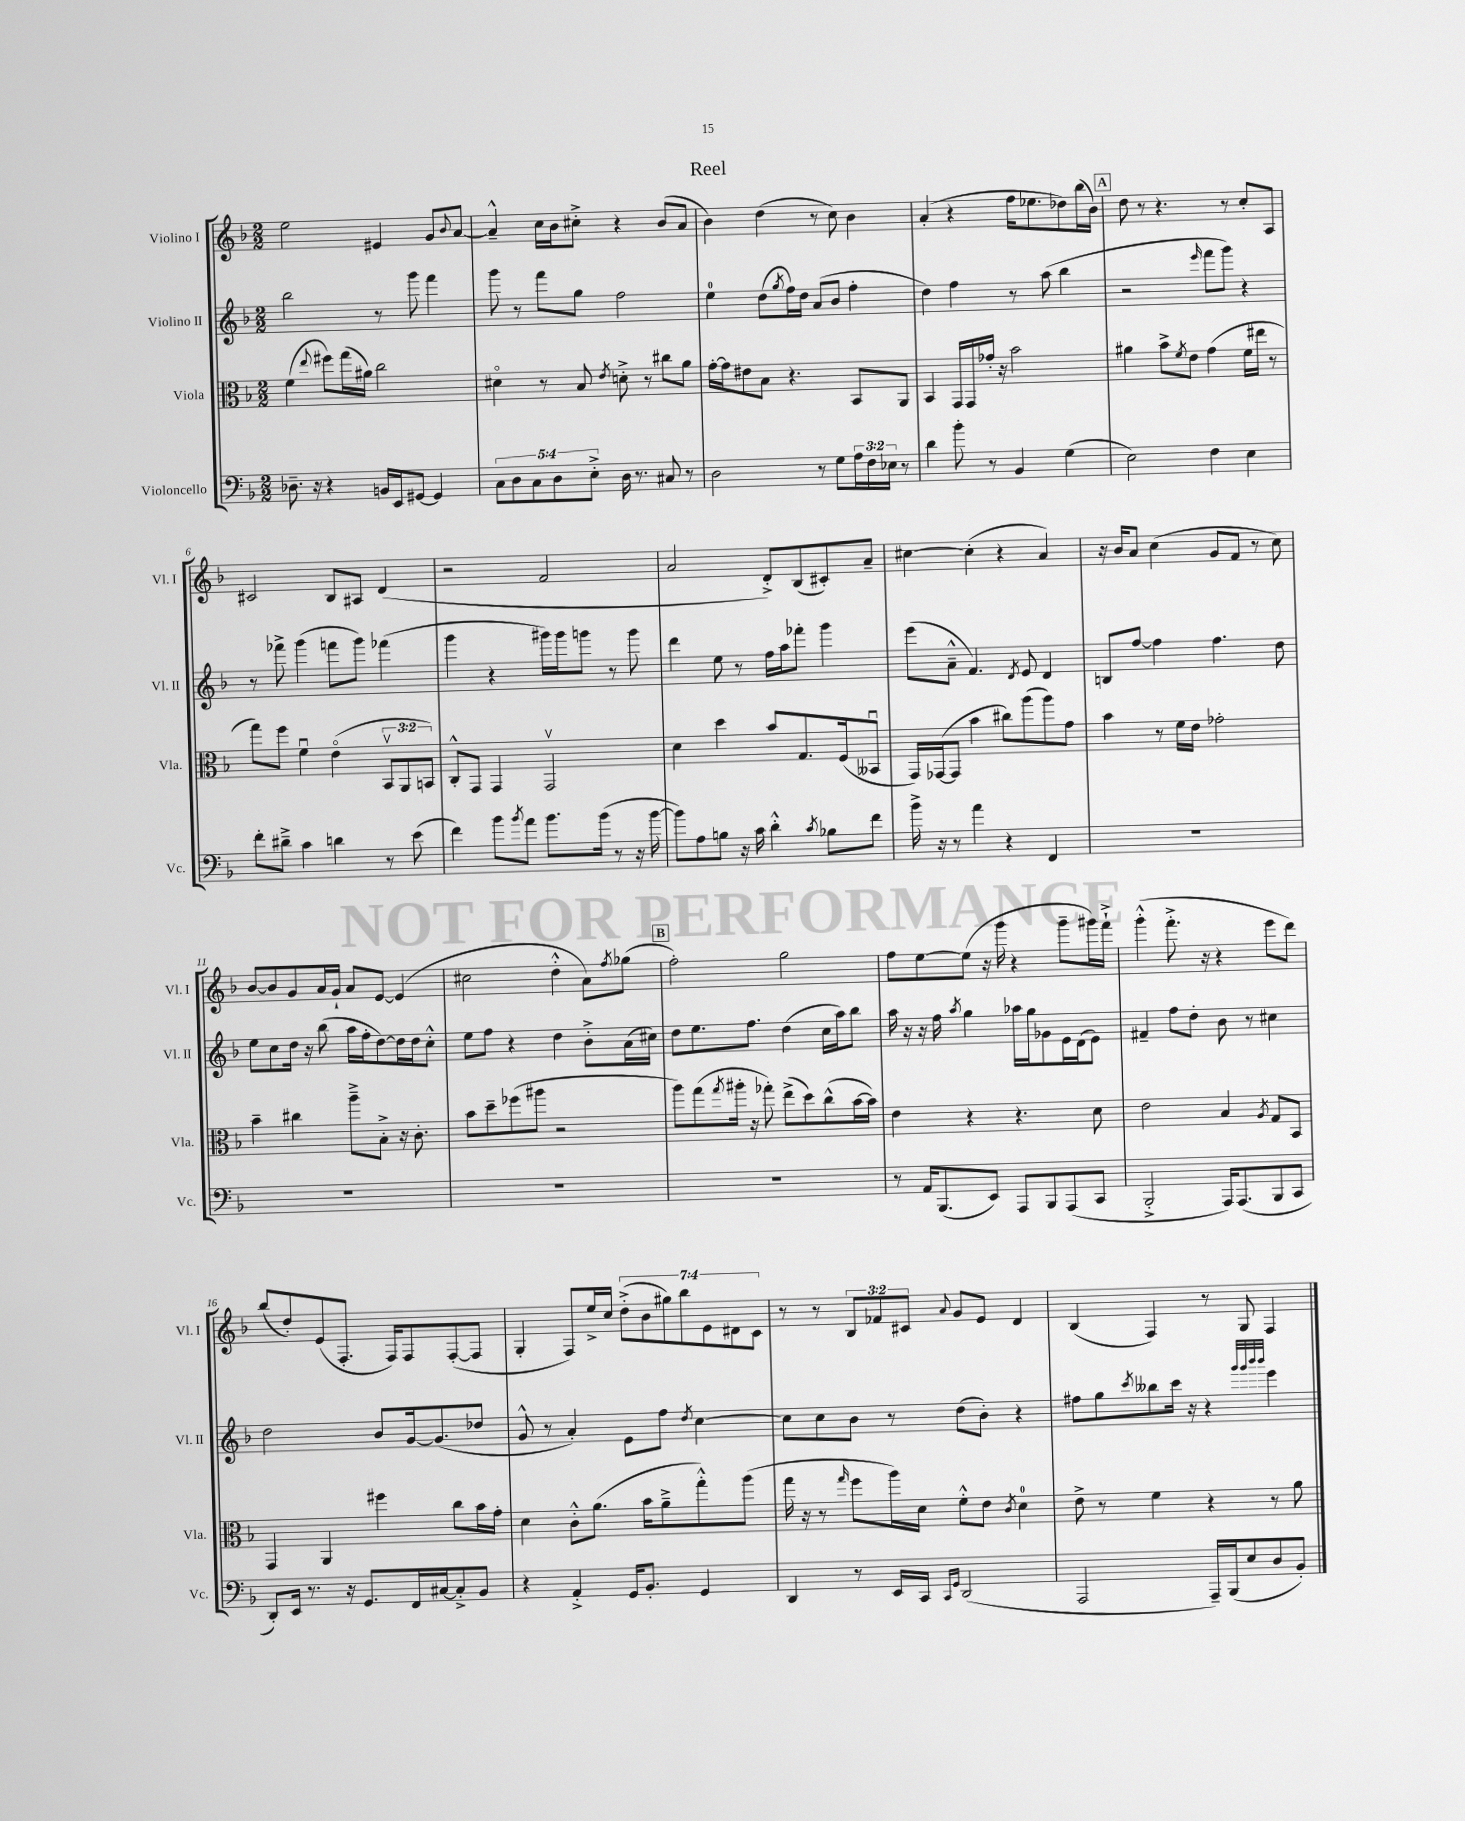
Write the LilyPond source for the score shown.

\header { title = "Reel" }
<<
\new StaffGroup <<
\new Staff = "s0" \with { instrumentName = "Violino I" shortInstrumentName = "Vl. I" } {
    \clef treble \key f \major \numericTimeSignature \time 2/2 \override Staff.TupletNumber.text = #tuplet-number::calc-fraction-text
    e''2 eis'4 g'8 \appoggiatura { bes'8 } a'8~ |
    a'4---^ c''16 bes'16 cis''8-.-> r4 bes'8( a'8 |
    bes'4) d''4( r8 c''8) bes'4 |
    a'4-.( r4 f''16 ees''8. des''8) bes''16( bes'16) |
    \mark \markup { \box "A" } d''8 r8 r4. r8 c''8-. a8 |
    cis'2 bes8 ais8 d'4( |
    r2 f'2 |
    a'2 d'8-.->) bes8( cis'8-.) a'8-- |
    cis''4~ cis''4-.( r4 a'4) |
    r16 bes'16 a'8 c''4( g'8 f'8 r8 c''8) |
    bes'8~ bes'8 g'8 a'16 g'16-! a'8 e'8~ e'4( |
    cis''2 d''4-.-^ a'8) \acciaccatura { f''8 } ges''8( |
    \mark \markup { \box "B" } f''2-.) g''2 |
    f''8 e''8~ e''8( r16 g'''16 r4 g'''8-- gis'''16) f'''16-!-> |
    g'''4-.-^( f'''8.-.-> r16 r4 e'''8 d'''8) |
    bes''8( d''8-.) e'8( f8.-. f16) f8 f8~-.( f8 |
    g4-. f8) e''16-> c''16 \tuplet 7/4 { d''8-.->( bes'8 gis''8) bes''8 e'8 dis'8 c'8 } |
    r8 r8 \tuplet 3/2 { bes8 fes'8 cis'8 } \appoggiatura { a'8 } g'8 e'8 d'4 |
    bes4( f4) r8 g8 f4 \bar "|." |
}
\new Staff = "s1" \with { instrumentName = "Violino II" shortInstrumentName = "Vl. II" } {
    \clef treble \key f \major \numericTimeSignature \time 2/2
    bes''2 r8 g'''8 f'''4 |
    g'''8 r8 f'''8 g''8 f''2 |
    e''4-0 d''8( \acciaccatura { g''8 } f''16) d''16 a'8( bes'8 f''4-. |
    d''4) f''4 r8 a''8( bes''4 |
    \mark \markup { \box "A" } r2 \grace { e'''16 } f'''8 g'''8) r4 |
    r8 fes'''8-> g'''4( f'''8 g'''8) fes'''4( |
    g'''4 r4 gis'''16) gis'''16 g'''8 r8 g'''8 |
    d'''4 e''8 r8 f''16 a''16 fes'''8-. g'''4 |
    e'''8( a'8---^ f'4.) \acciaccatura { d'8 } e'8 d'4 |
    b8 f''8~ f''4 f''4. d''8 |
    e''8 c''8 d''16 r16 bes''8( a''16 f''16-. d''8~) d''16 d''16 c''8-.-^ |
    e''8 f''8 r4 d''4 bes'8-.-> a'16( cis''16) |
    \mark \markup { \box "B" } d''8 e''8. f''8. d''4( c''16 a''16) bes''8 |
    a''16 r16 r16 f''16 \acciaccatura { a''8 } g''4 aes''16 g''16 ges'8 e'16 d'16( e'8) |
    fis'4-- f''8 d''8-. bes'8 r8 cis''4 |
    d''2 bes'8 g'16~ g'8.( des''8 |
    g'8-^ r8 a'4-.) e'8 f''8 \acciaccatura { d''8 } c''4~ |
    c''8 c''8 bes'8 r8 d''8( bes'8-.) r4 |
    fis''8 g''8 \acciaccatura { c'''8 } beses''8 c'''16 r16 r4 \grace { g'''32 g'''32 bes'''32 bes'''32 } e'''4 \bar "|." |
}
\new Staff = "s2" \with { instrumentName = "Viola" shortInstrumentName = "Vla." } {
    \clef alto \key f \major \numericTimeSignature \time 2/2 \override Staff.TupletNumber.text = #tuplet-number::calc-fraction-text
    f'4( \appoggiatura { e''8 } fis''8) g''16( ais'16) c''2 |
    dis'4\flageolet r8 bes8 \acciaccatura { e'8 } d'8-.-> r8 cis''8 a'8 |
    g'16~-. g'16 eis'8 bes8 r4. bes,8 a,8 |
    bes,4 g,16 g,16 ges'16-. r16 bes'2 |
    \mark \markup { \box "A" } ais'4 bes'8-> \acciaccatura { f'8 } e'8 g'4( f'16 eis''16 r8 |
    g''8) f''8 f'4\downbow e'4\flageolet( \tuplet 3/2 { bes,8\upbow a,8 b,8) } |
    c8-.-^ g,8 g,4 g,2\upbow |
    d'4 d''4 bes'8 g8. f16( beses,8\downbow |
    g,16) ges,16~( ges,8 bes'4 cis''8) a''8( a''8) g'8 |
    bes'4 r8 f'16 e'16 ges'2-. |
    bes'4-- cis''4 a''8---> bes8-.-> r16 c'8.-. |
    bes'8 d''8-- fes''8( ais''8 r2 |
    \mark \markup { \box "B" } a''8) g''8( \acciaccatura { g''8 } ais''16-. r16 ges''8-.) e''8->( d''8) c''8-^( bes'16~ bes'16) |
    e'4 r4 r4. d'8 |
    e'2 bes4 \acciaccatura { a8 } g8 bes,8 |
    g,4 a,4 fis''4 c''8 bes'16 g'16-. |
    d'4 c'8-.-^ a'8.( bes'16 a'8---> g''8-.-^) a''8( |
    g''16 r16 r8 \grace { g''16 } f''8 a''16) d'16 f'8-.-^ e'8 \acciaccatura { c'8 } d'4-0 |
    e'8-> r8 f'4 r4 r8 a'8 \bar "|." |
}
\new Staff = "s3" \with { instrumentName = "Violoncello" shortInstrumentName = "Vc." } {
    \clef bass \key f \major \numericTimeSignature \time 2/2 \override Staff.TupletNumber.text = #tuplet-number::calc-fraction-text
    des8.-- r16 r4 b,16 e,16 gis,8~ gis,4 |
    \tuplet 5/4 { c8 d8 c8 d8 e8-.-> } d16 r8. cis8 r8 |
    d2 r8 g8 \tuplet 3/2 { a16 f16 ees16 } r8 |
    d'4 bes'8-. r8 bes,4 g4( |
    \mark \markup { \box "A" } e2) f4 e4 |
    f'8-. dis'8---> c'4 d'4 r8 e'8( |
    f'4) bes'8 \acciaccatura { bes'8 } a'8 bes'8. bes'16( r8 r16 bes'16~ |
    bes'8) a8 b8 r16 c'16 d'4-.-^ \acciaccatura { c'8 } bes8 f'8 |
    bes'16-> r16 r8 a'4 r4 f,4 |
    R1 |
    R1 |
    R1 |
    \mark \markup { \box "B" } R1 |
    r8 a,16 bes,,8.( e,8) a,,8 bes,,8 a,,8( c,8 |
    bes,,2-.-> a,,16) a,,8.( bes,,8 c,8 |
    d,8-.) e,16 r8. r16 g,8. f,16 cis16~ cis8-.-> bes,8 |
    r4 a,4-.-> g,16 bes,8.-. g,4 |
    d,4 r8 e,16 c,16 \grace { c,16 g,16 } d,2( |
    a,,2 a,,16--) bes,,16( e8 d8 bes,8-.) \bar "|." |
}
>>
>>
